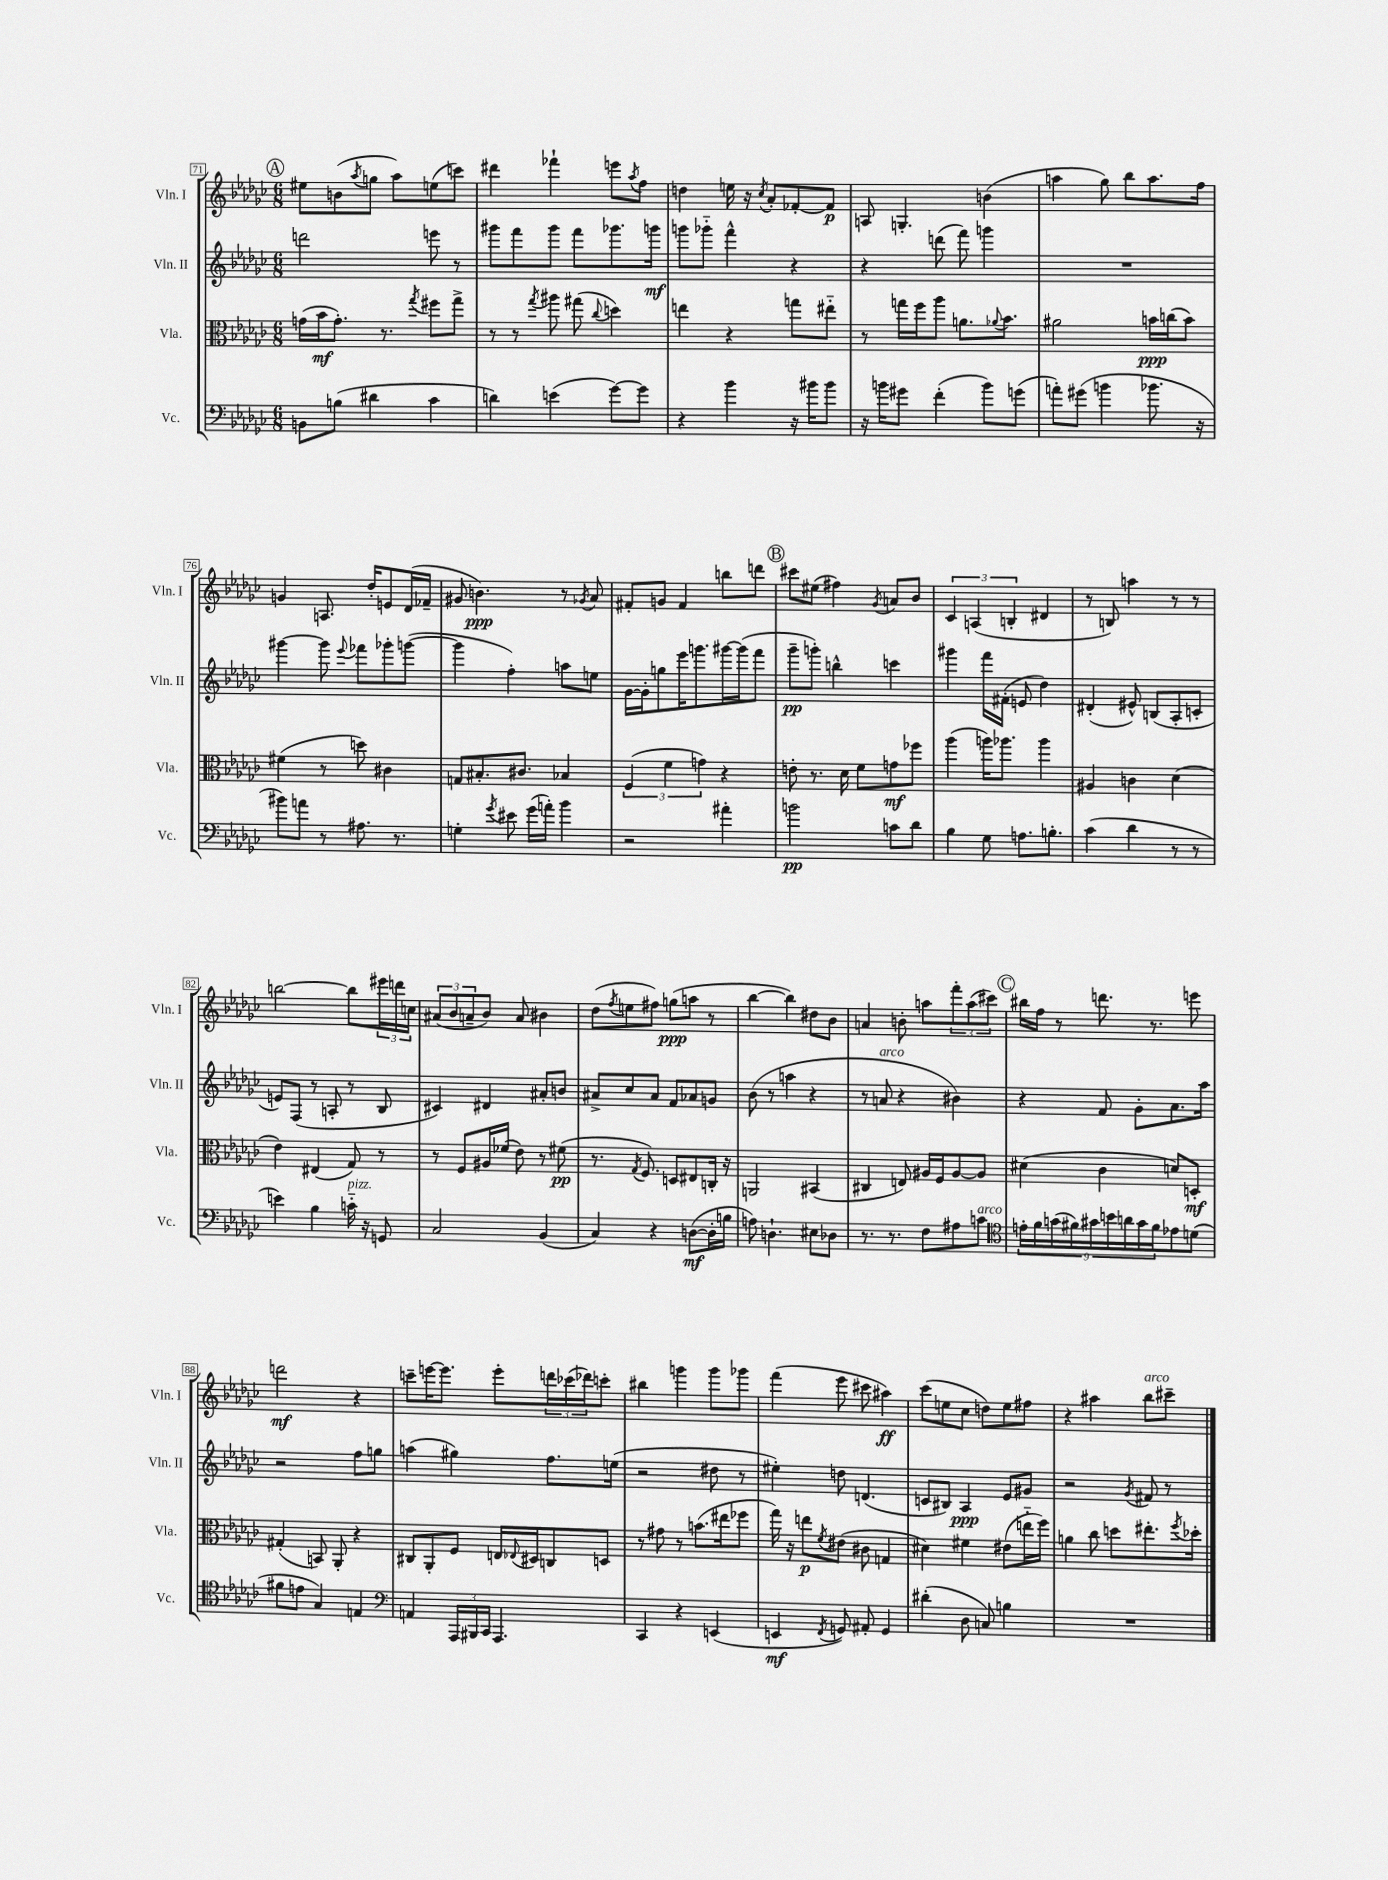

**kern	**kern	**kern	**kern
*staff4	*staff3	*staff2	*staff1
*clefF4	*clefC3	*clefG2	*clefG2
*k[b-e-a-d-g-c-]	*k[b-e-a-d-g-c-]	*k[b-e-a-d-g-c-]	*k[b-e-a-d-g-c-]
*M6/8	*M6/8	*M6/8	*M6/8
8BB	(16g	2ddd	8ee#
.	16b-	.	.
(8B	8.g')	.	(8b
.	.	.	8qaa-
4d#	.	.	8gg
.	8.r	.	.
.	.	.	8aa-)
.	8qgg-	.	.
4c-	8ff#	8eee	(8ee
.	8gg-^	8r	8ccc)
=	=	=	=
4d)	8r	8ggg#	4ddd#
.	8r	8fff	.
.	8qgg-	.	.
(4e	8aa#	8ggg#	4fff-`
.	(8gg#	8fff	.
.	8qqcc-	.	.
[8g-)	4dd)	8.ggg-	8eee
.	.	.	8qaa-
8g-]	.	.	8ff
.	.	16ggg	.
=	=	=	=
4r	4ee	8ggg	4dd
.	.	8ggg-'~	.
4b-	4r	4fff^^	16ee
.	.	.	16r
.	.	.	8qcc-
.	.	.	8a-'
16r	8gg	4r	[8f-'
16b#	.	.	.
8b#	8ee#'~	.	8f-]
=	=	=	=
16r	8r	4r	8A
16b	.	.	.
8g#	16gg	.	4.G'
.	16ff	.	.
(4f'	8aa-	(8ddd	.
.	8.a	8fff)	.
8b)	.	4ggg	(4b
.	8qqa-	.	.
.	8.b-	.	.
(8g	.	.	.
=	=	=	=
8a')	2a#	2.r	4aa
(8g#	.	.	.
4b	.	.	8gg-)
.	.	.	8bb-
8.b-	16b	.	8.aa
.	(16cc	.	.
.	8b)	.	.
16r	.	.	16ff
=	=	=	=
8b#)	(4f#	[4ggg#	4g
8a	.	.	.
8r	8r	8ggg#]	8.A
.	.	8qqeee-	.
8.A#	8dd)	8fff-	.
.	.	.	16dd-'
.	4c#	8ggg-'	8e
8.r	.	.	.
.	.	([8ggg	(16d-
.	.	.	16f-~
=	=	=	=
4G'	8G	4ggg]	8g#
.	8.B#'	.	4.b)
8qg-	.	.	.
8e#	.	4ff')	.
.	8.c#	.	.
(16g-	.	.	.
16a')	.	.	.
4b-	4B-	8aa	8r
.	.	.	8qg-
.	.	8ee	8a-
=	=	=	=
2r	(6F	[16g-	8f#'
.	.	16g-']	.
.	.	8gg	8g
.	6f	.	.
.	.	16eee-	4f#
.	.	8.ggg	.
.	6g)	.	.
4a#'	4r	[16ggg#	8bb
.	.	(16ggg#]	.
.	.	8fff	8ddd
=	=	=	=
2b	8e'	8ggg-~	8ccc#
.	8.r	8ggg')	(8ee#
.	.	4bb^^	4ff#)
.	16d-	.	.
.	8f	.	.
.	.	.	8qg-
8c	8g	4ccc	8a
8d-	8ff-	.	8b-
=	=	=	=
4B-	(4aa-	4ggg#	6c-
.	.	.	(6A
8G-	16aa)	16fff	.
.	8.aa-	(16f#'	.
.	.	.	6B'
8.A	.	8e	.
.	4aa-	4dd-)	4d#
8.B'	.	.	.
=	=	=	=
(4c-	4A#	(4d#'	8r
.	.	.	8B)
4d-	4c	8e#^^)	4aa
.	.	(8B	.
8r	(4d-	8A-'	8r
8r	.	8c'	8r
=	=	=	=
4e)	4e-)	8e)	[2bb
.	.	(8F	.
4B-	(4E#	8r	.
.	.	8A'	.
16c'~	8G-)	8r	8bb]
16r	.	.	.
8GG	8r	8B-	24eee#
.	.	.	24ddd
.	.	.	24cc
=	=	=	=
2C-	8r	4c#)	(12a#
.	.	.	12b-
.	8F	.	.
.	.	.	12a~
.	16A#	4d#	8b-)
.	(16f-	.	.
.	8e-)	.	8a
(4BB-	8r	8a#'	4b#
.	(8f#	8b	.
=	=	=	=
4C-)	8.r	8a#^	(8dd-
.	.	.	8qff
.	.	8cc-	8ee
.	8qG-	.	.
.	8.F)	.	.
4r	.	8a#	8ff#)
.	8D	8f	(8gg
([8D	8E#	8a-	8aa
16D']	16C'	8g	8r
16B	16r	.	.
=	=	=	=
8A)	2AA	(8b-	[4bb-
4.D`	.	8r	.
.	.	4aa	4bb-])
8E#	(4BB#	4r	8dd#
8D-	.	.	8b-
=	=	=	=
8.r	4C#	8r	4a
.	.	8a	.
8.r	.	.	.
.	8E)	4r	8b'
8F	16A#	.	8aa
.	16F	.	.
8A#	[8A#	4b#)	12fff'
.	.	.	(12aa
8c	8A#]	.	.
.	.	.	12ccc#)
=	=	=	=
*clefC4	*	*	*
18e'	(4d#	4r	16bb#
18f	.	.	.
.	.	.	16ff
(18g	.	.	.
.	.	.	8r
18f#)	.	.	.
18g#	.	.	.
.	4c-	8f	8.ddd
18b	.	.	.
18a	.	.	.
.	.	8g-'	.
18g#	.	.	.
.	.	.	8.r
18f#	.	.	.
8e-	8d)	8.a-	.
(8d	8D'	.	8eee
.	.	16aa-	.
=	=	=	=
8f#	(4G#'	2r	2ddd
8e	.	.	.
4G-)	8BB)	.	.
.	8AA-'	.	.
4E	4r	8ff	4r
.	.	8gg	.
=	=	=	=
*clefF4	*	*	*
4AA	8C#	(4aa	8ccc~
.	8AA-'	.	[16eee
.	.	.	8.eee]
24AAA-	8F	4gg#)	.
24BBB#	.	.	.
24CC-	.	.	.
4.AAA-	16E	.	8eee'
.	8qqE-	.	.
.	16D#	.	.
.	8C	8.ff	24ddd
.	.	.	(24ccc-
.	.	.	24ddd-)
.	8D	.	8ccc'
.	.	(16ee	.
=	=	=	=
4CC-	8r	2r	4bb#
.	8g#	.	.
4r	8r	.	4ggg
.	(8.b	.	.
(4EE	.	8dd#	8ggg
.	16ee#	.	.
.	8ff-	8r	8ggg-
=	=	=	=
4EE	16gg-)	4ee#')	(4fff
.	16r	.	.
.	8ee	.	.
8qFF	8qf	.	.
8GG)	(8e#	8dd	8eee-
8AA#'	8c#	(4.d	8ccc#
4GG	4G	.	4aa#)
=	=	=	=
(4d#'	4d#)	8c	(8ccc-
.	.	8B#)	8ee
8D-	4f#	4A-	8cc-
8C)	.	.	8dd)
4B	(8e#	8e-	8ee
.	16ee'~	8g#	8ff#
.	16ff)	.	.
=	=	=	=
2.r	4a	2r	4r
.	8cc-	.	4aa#
.	8dd	.	.
.	.	8qg-	.
.	8.ee#'	8f#	8bb-
.	.	8r	8ccc#~
.	8qff	.	.
.	16dd-'	.	.
==	==	==	==
*-	*-	*-	*-
